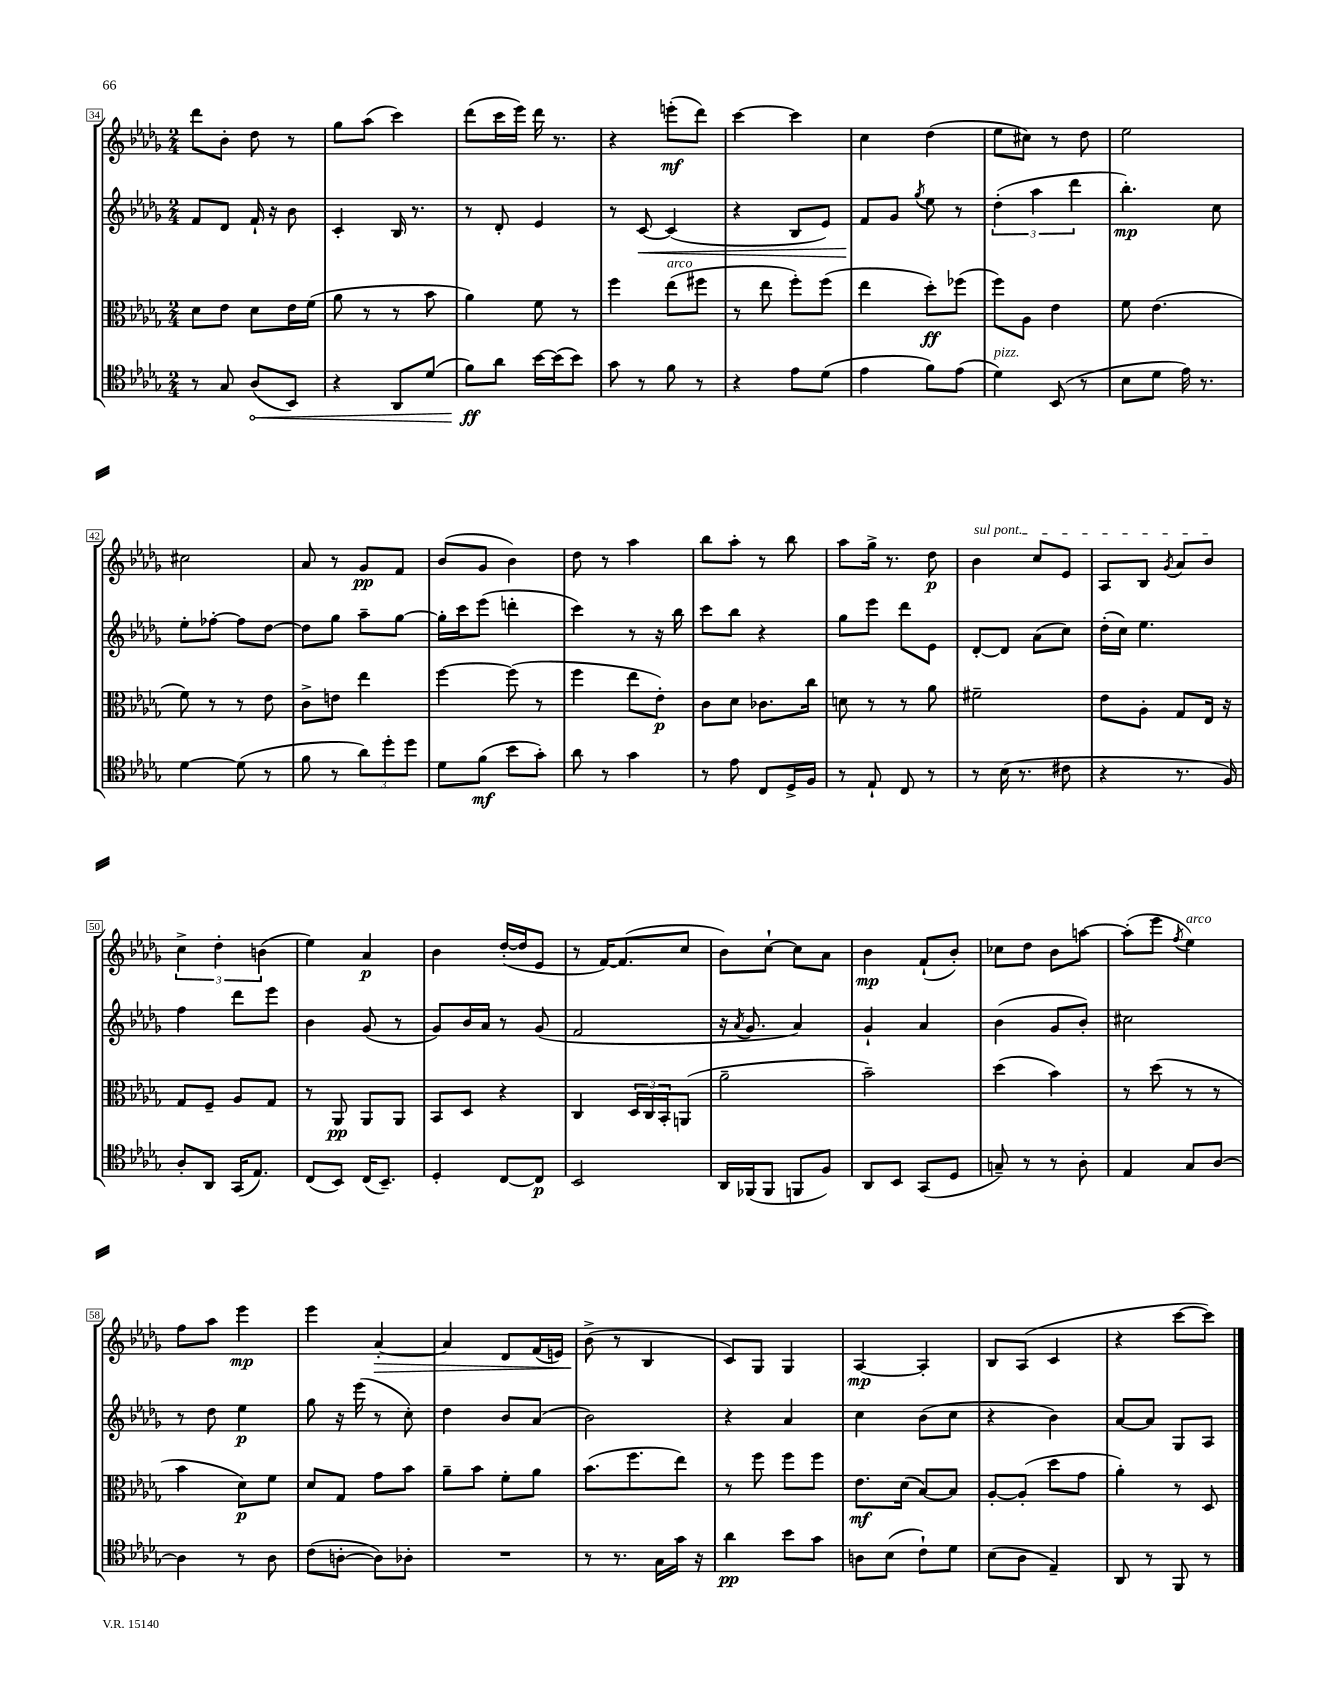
<<
\new StaffGroup <<
\new Staff = "s0" {
    \clef treble \key des \major \numericTimeSignature \time 2/4
    des'''8 bes'8-. des''8 r8 |
    ges''8 aes''8( c'''4) |
    des'''8( c'''16 ees'''16) des'''16 r8. |
    r4 e'''8-.\mf( des'''8) |
    c'''4~ c'''4 |
    c''4 des''4( |
    ees''8 cis''8) r8 des''8 |
    ees''2 |
    cis''2 |
    aes'8 r8 ges'8\pp f'8 |
    bes'8( ges'8 bes'4) |
    des''8 r8 aes''4 |
    bes''8 aes''8-. r8 bes''8 |
    aes''8 ges''16-> r8. des''8\p |
    \once \override TextSpanner.bound-details.left.text = \markup { \italic "sul pont." } bes'4\startTextSpan c''8 ees'8 |
    aes8 bes8 \acciaccatura { ges'8 } aes'8 bes'8\stopTextSpan |
    \tuplet 3/2 { c''4-> des''4-. b'4( } |
    ees''4) aes'4\p |
    bes'4 des''16~-.( des''16 ees'8 |
    r8 f'16~) f'8.( c''8 |
    bes'8) c''8~-! c''8 aes'8 |
    bes'4\mp f'8-!( bes'8-.) |
    ces''8 des''8 bes'8 a''8~ |
    a''8-.( ees'''8 \acciaccatura { f''8 } ees''4^\markup { \italic "arco" }) |
    f''8 aes''8 ees'''4\mp |
    ees'''4 aes'4~-.\> |
    aes'4 des'8 f'16( e'16) |
    bes'8->\!( r8 bes4 |
    c'8) ges8 ges4 |
    aes4~\mp aes4-. |
    bes8 aes8( c'4 |
    r4 c'''8~ c'''8) \bar "|." |
}
\new Staff = "s1" {
    \clef treble \key des \major \numericTimeSignature \time 2/4
    f'8 des'8 f'16-! r16 bes'8 |
    c'4-. bes16 r8. |
    r8 des'8-. ees'4 |
    r8 c'8~\< c'4( |
    r4 bes8 ees'8) |
    f'8\! ges'8 \acciaccatura { ges''8 } ees''8 r8 |
    \tuplet 3/2 { des''4-.( aes''4 des'''4 } |
    bes''4.-.\mp) c''8 |
    ees''8-. fes''8~-. fes''8 des''8~ |
    des''8 ges''8 aes''8-- ges''8~ |
    ges''16-. c'''16 ees'''8( d'''4-. |
    c'''4) r8 r16 bes''16 |
    c'''8 bes''8 r4 |
    ges''8 ees'''8 des'''8 ees'8 |
    des'8~-. des'8 aes'8( c''8) |
    des''16-.( c''16) ees''4. |
    f''4 des'''8 ees'''8 |
    bes'4 ges'8( r8 |
    ges'8) bes'16 aes'16 r8 ges'8( |
    f'2 |
    r16 \acciaccatura { aes'8 } ges'8. aes'4) |
    ges'4-! aes'4 |
    bes'4( ges'8 bes'8-.) |
    cis''2 |
    r8 des''8 ees''4\p |
    ges''8 r16 ees'''16( r8 c''8-.) |
    des''4 bes'8 aes'8( |
    bes'2) |
    r4 aes'4 |
    c''4 bes'8( c''8 |
    r4 bes'4) |
    aes'8~ aes'8 ges8 aes8 \bar "|." |
}
\new Staff = "s2" {
    \clef alto \key des \major \numericTimeSignature \time 2/4
    des'8 ees'8 des'8 ees'16 f'16( |
    aes'8 r8 r8 bes'8 |
    aes'4) f'8 r8 |
    f''4 ees''8^\markup { \italic "arco" }( fis''8 |
    r8 ees''8 f''8-.) f''8( |
    ees''4 des''8-.\ff) fes''8( |
    f''8) aes8 ees'4 |
    f'8 ees'4.( |
    f'8) r8 r8 ees'8 |
    c'8-> e'8 ees''4 |
    f''4~ f''8( r8 |
    f''4 ees''8 ees'8-.\p) |
    c'8 des'8 ces'8. c''16 |
    d'8 r8 r8 aes'8 |
    fis'2-- |
    ees'8 aes8-. ges8 ees16 r16 |
    ges8 f8-- aes8 ges8 |
    r8 aes,8\pp aes,8 aes,8 |
    bes,8 des8 r4 |
    c4 \tuplet 3/2 { des16 c16 bes,16-. } a,8( |
    aes'2-- |
    bes'2--) |
    des''4( bes'4) |
    r8 des''8( r8 r8 |
    bes'4 des'8\p) f'8 |
    des'8 ges8 ges'8 bes'8 |
    aes'8-- bes'8 f'8-. aes'8 |
    bes'8.( f''8. ees''8) |
    r8 f''8 f''8 f''8 |
    ees'8.\mf des'16( bes8~) bes8 |
    aes8~-. aes8-.( des''8 ges'8 |
    aes'4-.) r8 des8 \bar "|." |
}
\new Staff = "s3" {
    \clef tenor \key des \major \numericTimeSignature \time 2/4
    r8 ges8 \once \override Hairpin.circled-tip = ##t aes8\<( bes,8) |
    r4 aes,8 des'8( |
    f'8\ff\!) aes'8 bes'16~ bes'16( bes'8) |
    ges'8 r8 f'8 r8 |
    r4 ees'8 des'8( |
    ees'4 f'8) ees'8( |
    des'4^\markup { \italic "pizz." }) bes,8( r8 |
    bes8 des'8 ees'16) r8. |
    des'4~ des'8( r8 |
    f'8 r8 \tuplet 3/2 { aes'8) des''8-. des''8 } |
    des'8 f'8\mf( bes'8 ges'8-.) |
    aes'8 r8 ges'4 |
    r8 ees'8 c8 des16-> f16 |
    r8 ees8-! c8 r8 |
    r8 bes16( r8. cis'8 |
    r4 r8. f16) |
    aes8-. aes,8 ges,16( ees8.) |
    c8( bes,8) c16( bes,8.--) |
    des4-. c8~ c8\p |
    bes,2 |
    aes,16 fes,16( fes,8 f,8 f8) |
    aes,8 bes,8 ges,8( des8 |
    g8--) r8 r8 aes8-. |
    ees4 ges8 aes8~ |
    aes4 r8 aes8 |
    c'8( a8~-. a8) aes8-. |
    R2 |
    r8 r8. ges16 ges'16 r16 |
    aes'4\pp bes'8 ges'8 |
    a8 bes8( c'8-!) des'8 |
    bes8( aes8 ees4--) |
    aes,8 r8 f,8 r8 \bar "|." |
}
>>
>>
\layout { \context { \Score currentBarNumber = #34 \override BarNumber.stencil = #(make-stencil-boxer 0.1 0.3 ly:text-interface::print) } }
